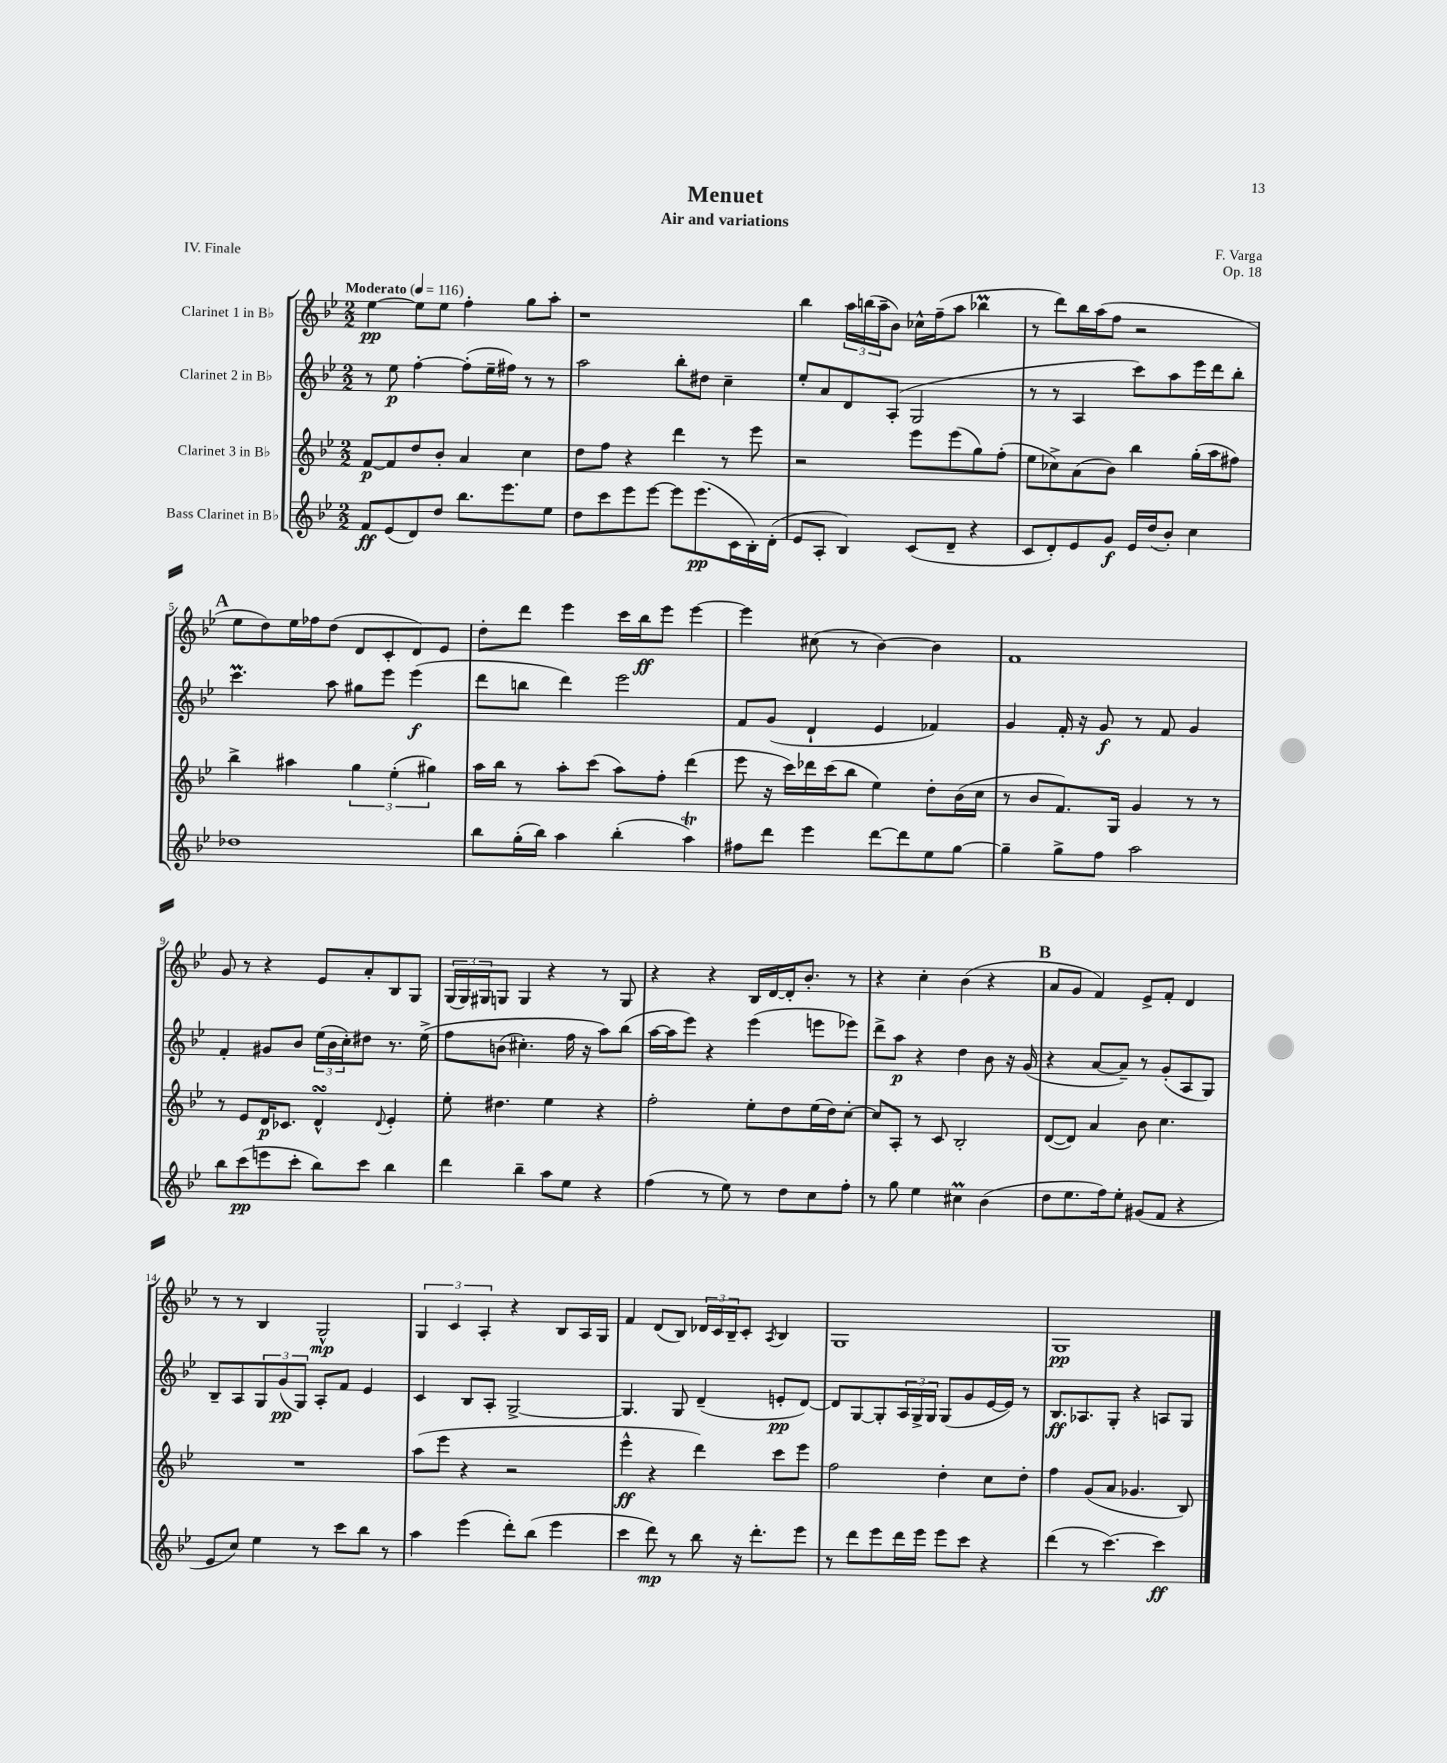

**kern	**dynam	**kern	**dynam	**kern	**dynam	**kern	**dynam
*part4	*part4	*part3	*part3	*part2	*part2	*part1	*part1
*staff4	*staff4	*staff3	*staff3	*staff2	*staff2	*staff1	*staff1
*I"Bass Clarinet in B♭	*	*I"Clarinet 3 in B♭	*	*I"Clarinet 2 in B♭	*	*I"Clarinet 1 in B♭	*
*clefG2	*	*clefG2	*	*clefG2	*	*clefG2	*
*k[b-e-]	*	*k[b-e-]	*	*k[b-e-]	*	*k[b-e-]	*
*M2/2	*	*M2/2	*	*M2/2	*	*M2/2	*
*MM116	*	*MM116	*	*MM116	*	*MM116	*
=1	=1	=1	=1	=1	=1	=1	=1
!	!	!	!	!	!	!LO:TX:a:B:t=Moderato	!
8f/L	ff	[8f/L	p	8r	.	[4ee-\	pp
(8e-/	.	8f/]	.	8ee-\	p	.	.
8d/)	.	8dd/	.	[4ff'\	.	8ee-\L]	.
8dd/J	.	8b-'/J	.	.	.	8ee-\J	.
8.bb-\L	.	4a/	.	(8ff'\L]	.	4ff'\	.
.	.	.	.	16ee-~\L	.	.	.
8.eee-\	.	.	.	16ff#X\JJ)	.	.	.
.	.	4cc\	.	8r	.	8gg\L	.
8ee-\J	.	.	.	8r	.	8aa'\J	.
=2	=2	=2	=2	=2	=2	=2	=2
8dd\L	.	8dd\L	.	2aa\	.	1r	.
8ccc\	.	8ff\J	.	.	.	.	.
8eee-\	.	4r	.	.	.	.	.
[8eee-\J	.	.	.	.	.	.	.
8eee-\L]	.	4ddd\	.	8bb-'\L	.	.	.
(8.eee-\	pp	.	.	8dd#X\J	.	.	.
.	.	8r	.	4cc~\	.	.	.
16c\L	.	.	.	.	.	.	.
16B-'\)	.	8eee-\	.	.	.	.	.
(16d'\JJ	.	.	.	.	.	.	.
=3	=3	=3	=3	=3	=3	=3	=3
8e-/L	.	2r	.	8ee-'/L	.	4bb-\	.
8A'/J	.	.	.	8a/	.	.	.
4B-/)	.	.	.	8d/	.	24aa\LL	.
.	.	.	.	.	.	(24bbn\	.
.	.	.	.	.	.	24aa~\J	.
.	.	.	.	(8A'/J	.	8b-\J)	.
(8c/L	.	8eee-\L	.	2G/	.	16cc-X^^\LL	.
.	.	.	.	.	.	(16ff~\J	.
8d~/J	.	(8eee-\	.	.	.	8aa\J	.
4r	.	8gg\)	.	.	.	4bb-XM\	.
.	.	(8ff'\J	.	.	.	.	.
=4	=4	=4	=4	=4	=4	=4	=4
8c/L	.	8ee-\L	.	8r	.	8r	.
8d'/)	.	8cc-X^\)	.	8r	.	8ddd\L)	.
8e-/	.	(8a\	.	4A/	.	16bb-\L	.
.	.	.	.	.	.	(16aa\J	.
8g/J	f	8b-\J)	.	.	.	8ff\J	.
16e-/LL	.	4bb-\	.	8ccc\L)	.	2r	.
(16dd/J	.	.	.	.	.	.	.
8b-'/J)	.	.	.	8aa\	.	.	.
4cc\	.	(16gg'\LL	.	16eee-\L	.	.	.
.	.	16aa\J	.	16ddd\J	.	.	.
.	.	8ff#X\J)	.	8bb-'\J	.	.	.
!!LO:LB:g=z
!!LO:REH:place=s1:t=A
=5	=5	=5	=5	=5	=5	=5	=5
1dd-X	.	4bb-^\	.	4.cccM\	.	8ee-\L	.
.	.	.	.	.	.	8dd\)	.
.	.	4aa#X\	.	.	.	16ee-\L	.
.	.	.	.	.	.	16ff-X\J	.
.	.	.	.	8aa\	.	(8dd\J	.
.	.	6gg\	.	8gg#X\L	.	8d/L	.
.	.	.	.	8eee-\J	.	8c'/	.
.	.	(6ee-'\	.	.	.	.	.
.	.	.	.	(4eee-\	f	8d/)	.
.	.	6gg#X\)	.	.	.	.	.
.	.	.	.	.	.	8e-/J	.
=6	=6	=6	=6	=6	=6	=6	=6
8bb-\L	.	16aa\LL	.	8ddd\L	.	8dd'\L	.
.	.	16bb-\JJ	.	.	.	.	.
(16gg'\L	.	8r	.	8bbn\J	.	8ddd\J	.
16bb-\JJ)	.	.	.	.	.	.	.
4aa\	.	8aa'\L	.	4ddd\)	.	4eee-\	.
.	.	(8ccc\J	.	.	.	.	.
(4bb-'\	.	8aa\L)	.	2eee-\	.	16ccc\LL	.
.	.	.	.	.	.	16bb-\J	ff
.	.	8ff'\J	.	.	.	8eee-\J	.
4aat\)	.	(4ddd\	.	.	.	[4eee-\	.
=7	=7	=7	=7	=7	=7	=7	=7
8ff#X\L	.	8eee-\	.	8f/L	.	4eee-\]	.
8ddd\J	.	16r	.	(8g/J	.	.	.
.	.	16ccc\LL)	.	.	.	.	.
4eee-\	.	16ddd-X\	.	4d`/	.	(8cc#X\	.
.	.	(16ccc\J	.	.	.	.	.
.	.	8bb-\J	.	.	.	8r	.
[8ddd\L	.	4ee-\)	.	4e-/	.	[4b-\)	.
8ddd\]	.	.	.	.	.	.	.
8ee-\	.	8dd'\L	.	4f-X/)	.	4b-\]	.
[8gg\J	.	(16b-\L	.	.	.	.	.
.	.	16cc\JJ	.	.	.	.	.
=8	=8	=8	=8	=8	=8	=8	=8
4gg~\]	.	8r	.	4g/	.	1f	.
.	.	8b-/L	.	.	.	.	.
8gg^\L	.	8.f/)	.	16f'/	.	.	.
.	.	.	.	16r	.	.	.
8ff\J	.	.	.	8g/	f	.	.
.	.	16G/Jk	.	.	.	.	.
2aa\	.	4g/	.	8r	.	.	.
.	.	.	.	8f/	.	.	.
.	.	8r	.	4g/	.	.	.
.	.	8r	.	.	.	.	.
!!LO:LB:g=z
=9	=9	=9	=9	=9	=9	=9	=9
8bb-\L	.	8r	.	4f'/	.	8g/	.
(8ccc\	pp	8e-/L	.	.	.	8r	.
8eeen\	.	16d/K	p	8g#X/L	.	4r	.
.	.	8.c-X/J	.	.	.	.	.
8ccc'\J	.	.	.	8b-/J	.	.	.
8bb-\L)	.	4dsSsS^^/	.	(24ee-\LL	.	8e-/L	.
.	.	.	.	24b-\	.	.	.
.	.	.	.	24cc'\J)	.	.	.
8ccc\J	.	.	.	8dd#X\J	.	8a'/	.
.	.	8qqd/	.	.	.	.	.
4bb-\	.	4e-'/	.	8.r	.	8B-/	.
.	.	.	.	.	.	8G/J	.
.	.	.	.	(16ee-^\	.	.	.
=10	=10	=10	=10	=10	=10	=10	=10
4ddd\	.	8ee-'\	.	8ff\L	.	(24G/LL	.
.	.	.	.	.	.	24G/)	.
.	.	.	.	.	.	24G#X/J	.
.	.	4.dd#X\	.	(8bn\J	.	8Gn/J	.
4bb-~\	.	.	.	4.cc#X'\)	.	4G/	.
8aa\L	.	4ee-\	.	.	.	4r	.
8ee-\J	.	.	.	16ff\	.	.	.
.	.	.	.	16r	.	.	.
4r	.	4r	.	8aa\L)	.	8r	.
.	.	.	.	(8bb-\J	.	8G/	.
=11	=11	=11	=11	=11	=11	=11	=11
(4ff\	.	2ff'\	.	[16aa\LL	.	4r	.
.	.	.	.	16aa\J]	.	.	.
.	.	.	.	8eee-\J)	.	.	.
8r	.	.	.	4r	.	4r	.
8ee-\)	.	.	.	.	.	.	.
8r	.	8ee-'\L	.	(4eee-\	.	16B-/LL	.
.	.	.	.	.	.	[16d/	.
8dd\L	.	8dd\	.	.	.	16d'/J]	.
.	.	.	.	.	.	8.b-'/J	.
8cc\	.	(16ee-\L	.	8eeen\L	.	.	.
.	.	16dd\J)	.	.	.	.	.
8ff'\J	.	[8cc'\J	.	8eee-X\J)	.	8r	.
=12	=12	=12	=12	=12	=12	=12	=12
8r	.	8cc/L]	.	8ddd^\L	.	4r	.
8gg\	.	8A'/J	.	8aa\J	p	.	.
4ee-\	.	8r	.	4r	.	4cc'\	.
.	.	8c/	.	.	.	.	.
4cc#Xm\	.	2B-'/	.	4dd\	.	(4b-\	.
(4b-\	.	.	.	8b-\	.	4r	.
.	.	.	.	16r	.	.	.
.	.	.	.	(16g/	.	.	.
!!LO:REH:place=s1:t=B
=13	=13	=13	=13	=13	=13	=13	=13
8dd\L	.	([8d/L	.	4r	.	8a/L	.
8.ee-\	.	8d/J])	.	.	.	8g/J	.
.	.	4a/	.	[8a/L	.	4f/)	.
16ff\k)	.	.	.	.	.	.	.
8ee-'\J	.	.	.	8a~/J])	.	.	.
(8g#X/L	.	8b-\	.	8r	.	8e-^/L	.
8f/J	.	4.cc\	.	(8g'/L	.	8f'/J	.
4r	.	.	.	8A/	.	4d/	.
.	.	.	.	8G/J)	.	.	.
!!LO:LB:g=z
=14	=14	=14	=14	=14	=14	=14	=14
8e-/L	.	1r	.	8B-~/L	.	8r	.
8cc/J)	.	.	.	8A/	.	8r	.
4ee-\	.	.	.	12G/	.	4B-/	.
.	.	.	.	(12g/	pp	.	.
.	.	.	.	12G/J)	.	.	.
8r	.	.	.	8A'/L	.	2G^^/	mp
8ccc\L	.	.	.	8f/J	.	.	.
8bb-\J	.	.	.	4e-/	.	.	.
8r	.	.	.	.	.	.	.
=15	=15	=15	=15	=15	=15	=15	=15
4aa\	.	(8aa\L	.	4c/	.	6G/	.
.	.	8eee-\J	.	.	.	.	.
.	.	.	.	.	.	6c/	.
(4eee-\	.	4r	.	8B-/L	.	.	.
.	.	.	.	.	.	6A'/	.
.	.	.	.	8A'/J	.	.	.
8ddd'\L)	.	2r	.	[2G^/	.	4r	.
(8bb-\J	.	.	.	.	.	.	.
4eee-\	.	.	.	.	.	8B-/L	.
.	.	.	.	.	.	16A/L	.
.	.	.	.	.	.	16G/JJ	.
=16	=16	=16	=16	=16	=16	=16	=16
4ccc\	.	4eee-^^\	ff	4.G/]	.	4f/	.
8ddd\)	mp	4r	.	.	.	(8d/L	.
8r	.	.	.	8G/	.	8B-/J)	.
8bb-\	.	4ddd\)	.	(4d~/	.	24d-X/LL	.
.	.	.	.	.	.	24c/	.
.	.	.	.	.	.	24B-~/J	.
16r	.	.	.	.	.	8c'/J	.
8.ddd'\L	.	.	.	.	.	.	.
.	.	.	.	.	.	8qA/	.
.	.	8ccc\L	.	8en'/L	pp	4B-/	.
8eee-\J	.	8eee-\J	.	[8d/J)	.	.	.
=17	=17	=17	=17	=17	=17	=17	=17
8r	.	2ff\	.	8d/L]	.	1G	.
8ddd\L	.	.	.	[8G/	.	.	.
8eee-\	.	.	.	8G'/]	.	.	.
16ddd\L	.	.	.	24A/L	.	.	.
.	.	.	.	24G^/	.	.	.
16eee-\JJ	.	.	.	.	.	.	.
.	.	.	.	24G/JJ	.	.	.
8eee-\L	.	4dd'\	.	(8G/L	.	.	.
8ccc\J	.	.	.	8g/	.	.	.
4r	.	8cc\L	.	[16e-/L	.	.	.
.	.	.	.	16e-/JJ])	.	.	.
.	.	8dd'\J	.	8r	.	.	.
=18	=18	=18	=18	=18	=18	=18	=18
(4ddd\	.	4ff\	.	8.B-/L	ff	1G	pp
.	.	.	.	8.A-X/	.	.	.
8r	.	(8g/L	.	.	.	.	.
[4.ccc\)	.	8a/J	.	8G'/J	.	.	.
.	.	4.g-X/	.	4r	.	.	.
4ccc\]	ff	.	.	8An/L	.	.	.
.	.	8B-/)	.	8G/J	.	.	.
==	==	==	==	==	==	==	==
*-	*-	*-	*-	*-	*-	*-	*-
